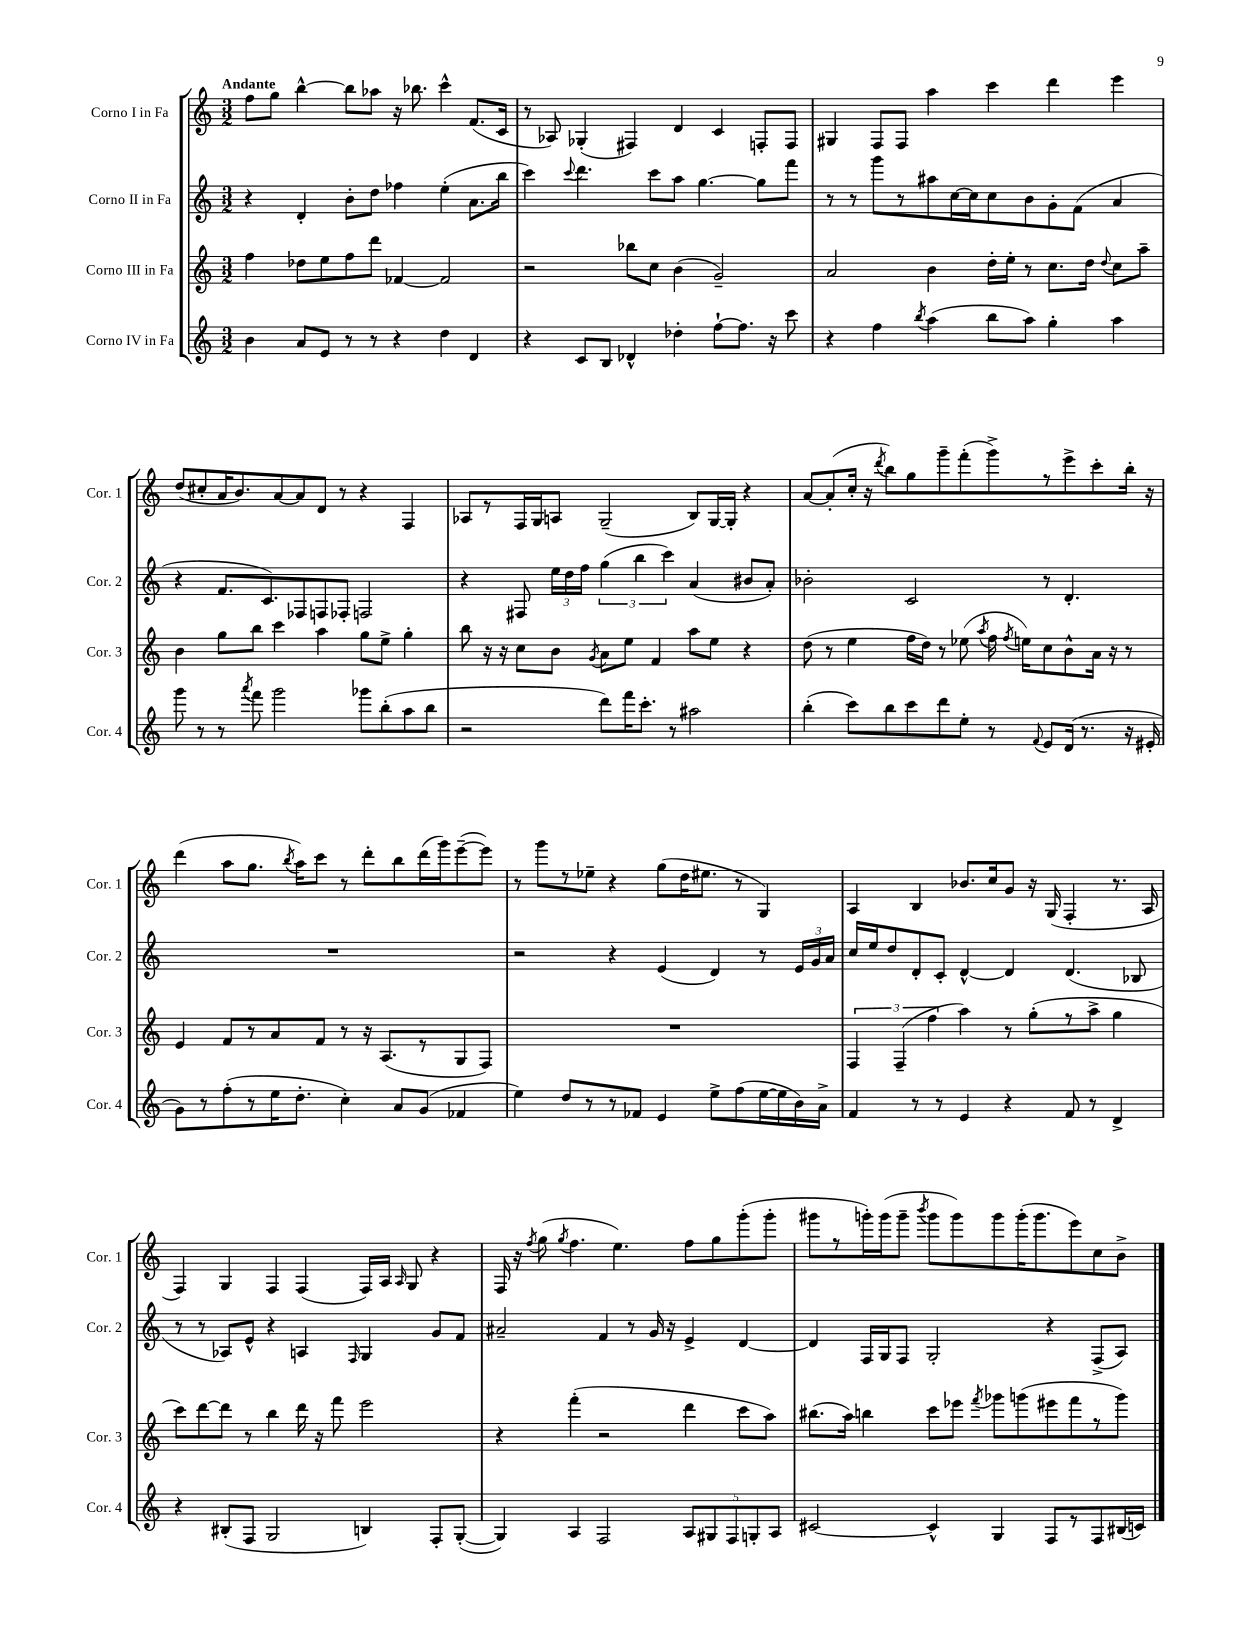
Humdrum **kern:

**kern	**kern	**kern	**kern
*part4	*part3	*part2	*part1
*staff4	*staff3	*staff2	*staff1
*I"Corno IV in Fa	*I"Corno III in Fa	*I"Corno II in Fa	*I"Corno I in Fa
*I'Cor. 4	*I'Cor. 3	*I'Cor. 2	*I'Cor. 1
*clefG2	*clefG2	*clefG2	*clefG2
*k[]	*k[]	*k[]	*k[]
*M3/2	*M3/2	*M3/2	*M3/2
=1	=1	=1	=1
!	!	!	!LO:TX:a:B:t=Andante
4b\	4ff\	4r	8ff\L
.	.	.	8gg\J
8a/L	8dd-X\L	4d'/	[4bb^^\
8e/J	8ee\	.	.
8r	8ff\	8b'\L	8bb\L]
8r	8ddd\J	8dd\J	8aa-X\J
4r	[4f-X/	4ff-X\	16r
.	.	.	8.bb-X\
4dd\	2f-/]	(4ee'\	4ccc^^\
4d/	.	8.a\L	(8.f/L
.	.	16bb\Jk	16c/Jk
=2	=2	=2	=2
4r	2r	4ccc\)	8r
.	.	.	8A-X/)
.	.	8qqccc/	.
8c/L	.	4.ddd\	(4G-X'/
8B/J	.	.	.
4d-X^^/	8bb-X\L	.	4F#X/)
.	8cc\J	8ccc\L	.
4dd-X'\	(4b\	8aa\J	4d/
.	.	[4.gg\	.
[8ff`\L	2g~/)	.	4c/
8.ff\J]	.	.	.
.	.	8gg\L]	8Fn'/L
16r	.	.	.
8ccc\	.	8fff\J	8F/J
=3	=3	=3	=3
4r	2a/	8r	4G#X/
.	.	8r	.
4ff\	.	8ggg\L	8F/L
.	.	8r	8F/J
8qbb/	.	.	.
(4aa\	4b\	8aa#X\	4aa\
.	.	[16cc\L	.
.	.	16cc\J]	.
8bb\L	16dd'\LL	8cc\	4ccc\
.	16ee'\JJ	.	.
8aa\J)	8r	8b\	.
4gg'\	8.cc\L	8g'\	4ddd\
.	.	(8f\J	.
.	16dd\Jk	.	.
.	8qqdd/	.	.
4aa\	8cc\L	4a/	4eee\
.	8aa~\J	.	.
!!LO:LB:g=z
=4	=4	=4	=4
8ggg\	4b\	4r	(8dd/L
8r	.	.	8cc#X'/
8r	8gg\L	8.f/L	16a/K
.	.	.	8.b/)
8qaaa/	.	.	.
8fff\	8bb\J	.	.
.	.	8.c/)	.
2ggg\	4ccc\	.	[8a/
.	.	8F-X/	8a/]
.	4aa\	8Fn/	8d/J
.	.	8F-X'/J	8r
8ggg-X\L	8gg\L	2Fn/	4r
(8bb'\	8ee^\J	.	.
8aa\	4gg'\	.	4F/
8bb\J	.	.	.
=5	=5	=5	=5
2r	8bb\	4r	8A-X/L
.	16r	.	8r
.	16r	.	.
.	8cc\L	8F#X/	16F/L
.	.	.	16G/J
.	8b\J	24ee\LL	8An/J
.	.	24dd\	.
.	.	24ff\JJ	.
.	8qg/	.	.
8ddd\L)	8a\L	(6gg\	(2G~/
16fff\K	8ee\J	.	.
.	.	6bb\	.
8.ccc'\J	.	.	.
.	4f/	.	.
.	.	6ccc\)	.
8r	.	.	.
2aa#X\	8aa\L	(4a/	8B/L)
.	8ee\J	.	[16G/L
.	.	.	16G'/JJ]
.	4r	8b#X/L	4r
.	.	8a'/J)	.
=6	=6	=6	=6
(4bb'\	(8dd\	2b-X'\	[8a/L
.	8r	.	(8a'/]
8ccc\L)	4ee\	.	16cc'/Jk
.	.	.	16r
.	.	.	8qddd/
8bb\	.	.	8bb\L)
8ccc\	16ff\LL	2c/	8gg\
.	16dd\JJ)	.	.
8ddd\	8r	.	8ggg~\
8ee'\J	(8ee-X\	.	(8fff'\
.	8qaa/	.	.
8r	16ff\	.	8ggg^\)
.	8qff/	.	.
.	16een\KL)	.	.
8qqf/	.	.	.
8e/L	8cc\	8r	8r
(16d/Jk	8b^^\	4.d'/	8eee^\
8.r	.	.	.
.	16a\Jk	.	8ccc'\
.	16r	.	.
16r	8r	.	16bb'\Jk
16e#X'/	.	.	16r
!!LO:LB:g=z
=7	=7	=7	=7
8g\L)	4e/	1.r	(4ddd\
8r	.	.	.
(8ff'\	8f/L	.	8aa\L
8r	8r	.	8.gg\J
16ee\K	8a/	.	.
.	.	.	8qbb/
8.dd'\J	.	.	16aa\KL)
.	8f/J	.	8ccc\J
4cc'\)	8r	.	8r
.	16r	.	8ddd'\L
.	(8.A/L	.	.
8a/L	.	.	8bb\
(8g/J	8r	.	(16ddd\L
.	.	.	16ggg\J)
4f-X/	8G/	.	([8eee~\
.	8F/J)	.	8eee\J])
=8	=8	=8	=8
4ee\)	1.r	2r	8r
.	.	.	8ggg\L
8dd/L	.	.	8r
8r	.	.	8ee-X~\J
8r	.	4r	4r
8f-X/J	.	.	.
4e/	.	(4e/	(8gg\L
.	.	.	16dd\K
.	.	.	8.ee#X\J
8ee^\L	.	4d/)	.
(8ff\	.	.	8r
[16ee\L	.	8r	4G/)
16ee\]	.	.	.
16b\)	.	24e/LL	.
.	.	24g/	.
16a^\JJ	.	.	.
.	.	24a/JJ	.
=9	=9	=9	=9
4f/	6F/	16cc/LL	4A/
.	.	16ee/J	.
.	.	8dd/	.
.	(6F~/	.	.
8r	.	8d'/	4B/
.	6ff\	.	.
8r	.	8c'/J	.
4e/	4aa\)	[4d^^/	8.b-X/L
.	.	.	16cc/k
4r	8r	4d/]	8g/J
.	(8gg'\L	.	16r
.	.	.	(16G/
8f/	8r	(4.d/	4F'/
8r	8aa^\J	.	.
4d^/	4gg\	.	8.r
.	.	8B-X/	.
.	.	.	16A/
!!LO:LB:g=z
=10	=10	=10	=10
4r	8ccc\L)	8r	4F/)
.	[8ddd\	8r	.
(8B#X'/L	8ddd\J]	8A-X/L)	4G/
8F/J	8r	8e^^/J	.
2G/	4bb\	4r	4F/
.	16ddd\	4An/	(4F/
.	16r	.	.
.	8fff\	.	.
.	.	16qqF/	.
4Bn/)	2eee\	4G/	16F/LL)
.	.	.	16A/JJ
.	.	.	16qqA/
.	.	.	8G/
8F'/L	.	8g/L	4r
([8G'/J	.	8f/J	.
=11	=11	=11	=11
4G/])	4r	2a#X~/	16F/
.	.	.	16r
.	.	.	8qff/
.	.	.	(8gg\
.	.	.	8qgg/
4A/	(4fff'\	.	4.ff\
2F/	2r	4f/	.
.	.	.	4.ee\)
.	.	8r	.
.	.	16g/	.
.	.	16r	.
10A/L	4ddd\	4e^/	8ff\L
10G#X/	.	.	.
.	.	.	8gg\
10F/	.	.	.
.	8ccc\L	[4d/	(8ggg'\
10Gn'/	.	.	.
.	8aa\J)	.	8ggg'\J
10A/J	.	.	.
=12	=12	=12	=12
[2c#X/	(8.bb#X\L	4d/]	8ggg#X\L
.	.	.	8r
.	16aa\Jk)	.	.
.	4bbn\	16F/LL	16gggn'\L)
.	.	16G/J	(16ggg\J
.	.	8F/J	8ggg~\J
.	.	.	8qbbb/
4c#^^/]	8ccc\L	2G'/	8ggg\L
.	8eee-X\J	.	8ggg\)
.	8qfff/	.	.
4G/	8ggg-X\L	.	8ggg\
.	(8gggn\	.	(16ggg'\K
.	.	.	8.ggg\
8F/L	8eee#X\	4r	.
8r	8fff\	.	8eee\)
8F/	8r	(8F^/L	8cc\
(16B#X/L	8ggg\J)	8A/J)	8b^\J
16cn/JJ)	.	.	.
==	==	==	==
*-	*-	*-	*-
